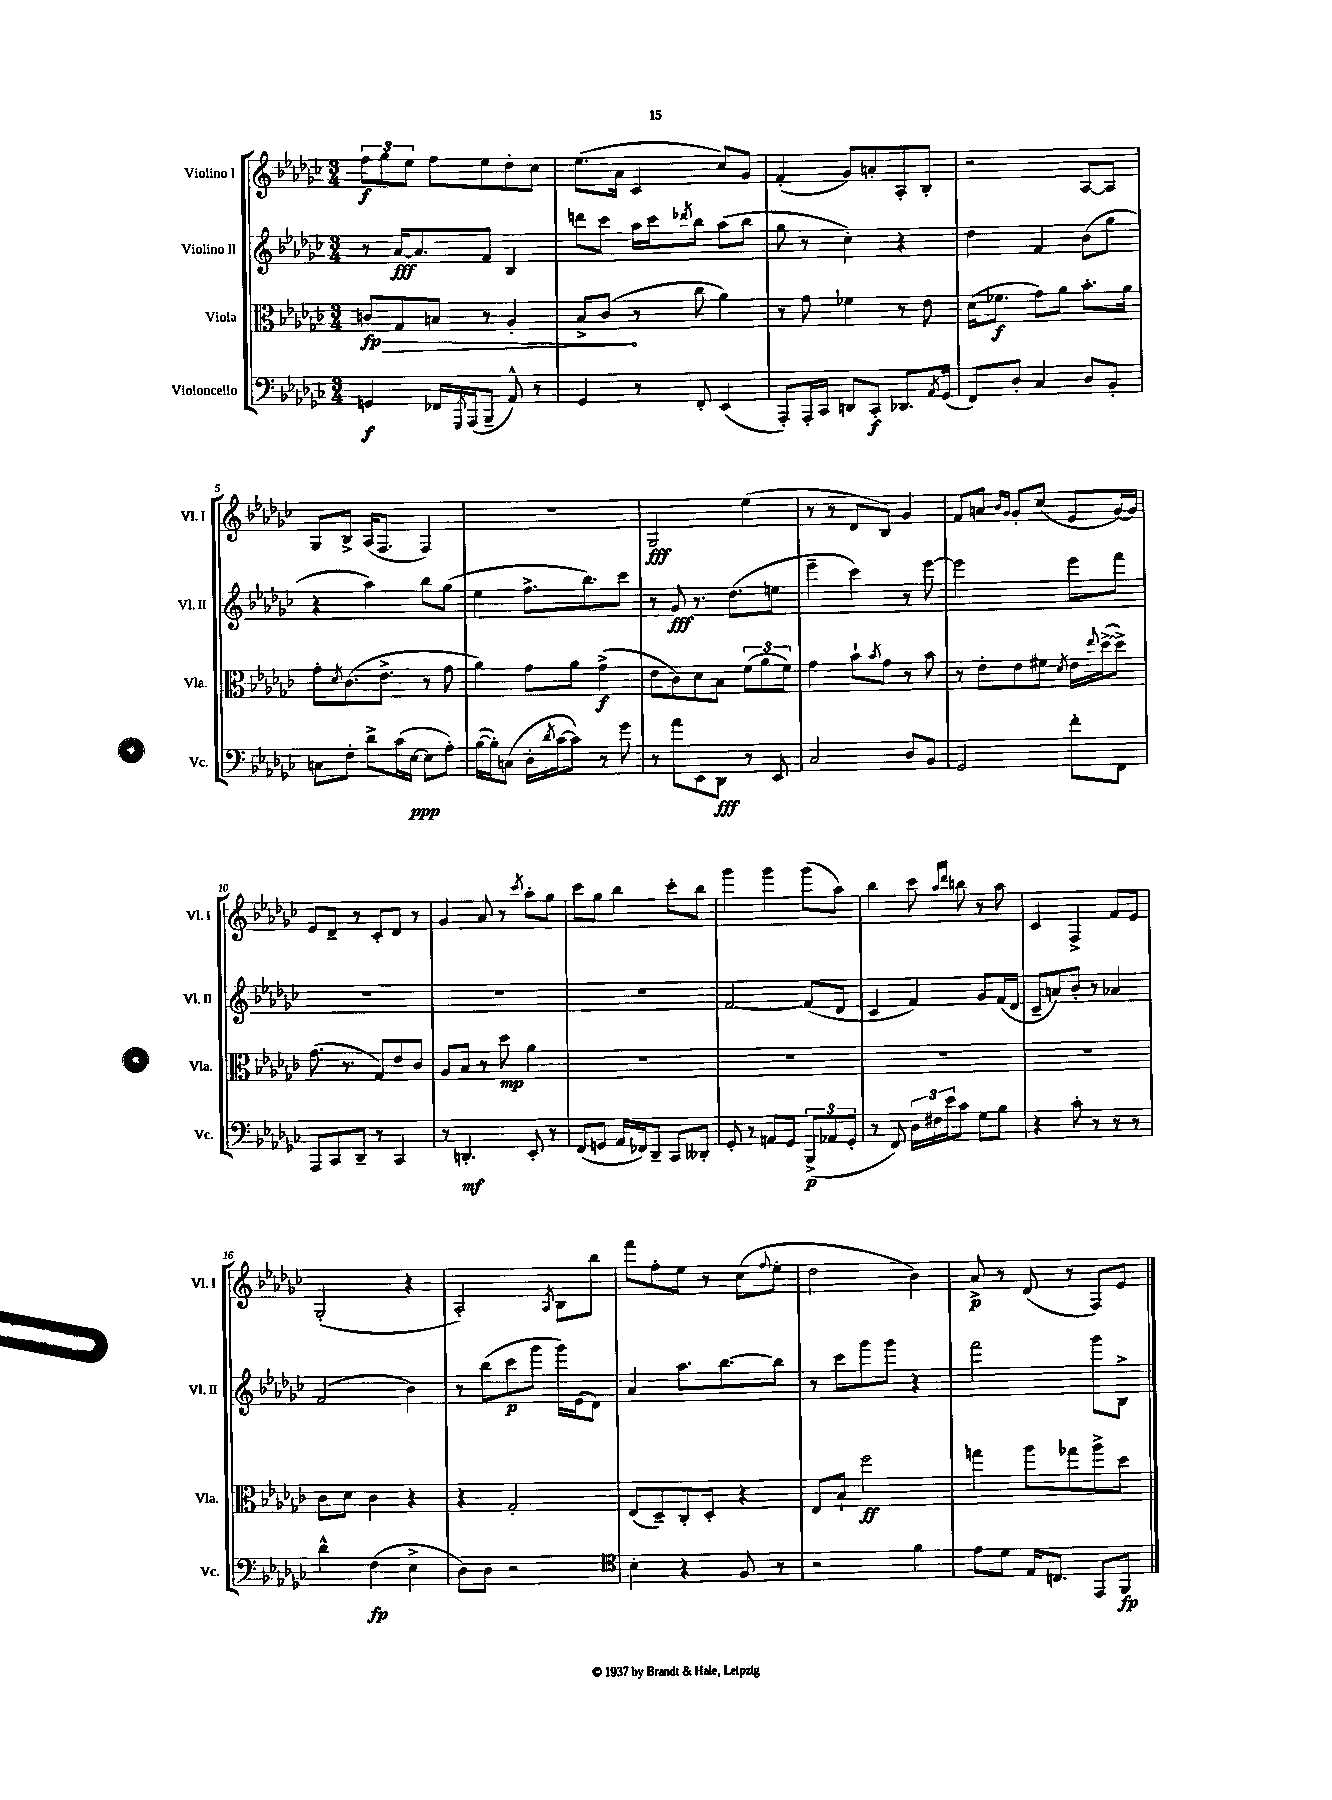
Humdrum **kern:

**kern	**kern	**kern	**kern
*staff4	*staff3	*staff2	*staff1
*clefF4	*clefC3	*clefG2	*clefG2
*k[b-e-a-d-g-c-]	*k[b-e-a-d-g-c-]	*k[b-e-a-d-g-c-]	*k[b-e-a-d-g-c-]
*M3/4	*M3/4	*M3/4	*M3/4
4GG	8c	8r	12ff
.	.	.	12gg-
.	8G-	[16a-	.
.	.	.	12ee-
.	.	8.a-]	.
16FF-	8B	.	8ff
8qGGG-	.	.	.
(16AAA-	.	.	.
8BBB-~	8r	8f	8ee-
8AA-^^)	4A-'	4B-	8dd-'
8r	.	.	8cc-
=	=	=	=
4GG-	8B-^	8ddd	(8.ee-
.	(8c-	8ccc-	.
.	.	.	16a-
8r	8r	16aa-	4c-
.	.	16ccc-	.
.	.	8qddd-	.
8FF'	8cc-	8bb-	.
(4EE-	4a-)	(8aa-	8cc-)
.	.	8bb-	8g-
=	=	=	=
8AAA-')	8r	8gg-	(4f'
16AAA-'	8g-	8r	.
16CC-	.	.	.
8DD	4f-	4cc-')	8g-)
8CC-'	.	.	8a'
8.DD-	8r	4r	8A-'
.	8e-	.	8B-'
8qAA-	.	.	.
(16GG-	.	.	.
=	=	=	=
8FF)	(16d-	4dd-	2r
.	8.f-	.	.
8D-'	.	.	.
4C-	8g-)	4f	.
.	8a-	.	.
8D-	8.b-'	(8b-	[8A-
8BB-'	.	8gg-	8A-]
.	16a-	.	.
=	=	=	=
8C	8g-'	4r	8G-
.	8qd-	.	.
8F'	(8.c-	.	8B-^
8d-^	.	4aa-)	(16A-
.	8.e-^	.	8.F
(16c-	.	.	.
[16E-	.	.	.
8E-]	8r	8bb-	4F)
8A-')	8g-	(8gg-	.
=	=	=	=
([16B-	4a-)	4ee-	2.r
16B-'])	.	.	.
(8C	.	.	.
16D-'	8g-	8.ff^	.
8qd-	.	.	.
[16c-	.	.	.
8c-])	8a-	.	.
.	.	8.bb-)	.
8r	(4g-^	.	.
8g-	.	8ccc-	.
=	=	=	=
8r	8e-	8r	2G-
8a-	8c-)	8g-	.
8EE-	8d-	8.r	.
8DD-	8B-	.	.
.	.	(8.dd-	.
8r	(12f	.	(4ee-
.	12a-	.	.
8EE-	.	8ee	.
.	12f)	.	.
=	=	=	=
2C-	4g-	4eee-~	8r
.	.	.	8r
.	8b-`	4ccc-)	8d-
.	8qb-	.	.
.	8g-	.	8B-)
8D-	8r	8r	4g-
8BB-	8b-	[8eee-	.
=	=	=	=
2GG-	8r	2eee-]	8f
.	8e-'	.	8a
.	.	.	16qqb-
.	.	.	16qqg-
.	8e-	.	8g-'
.	8f#	.	(8cc-
.	8qd-	.	.
8f'	16e-	8eee-	8e-
.	8qqee-	.	.
.	([16dd-^	.	.
8FF	8dd-^])	8fff	[16g-)
.	.	.	16g-]
=	=	=	=
8AAA-	(8.g-	2.r	8e-
8CC-	.	.	8d-~
.	8.r	.	.
8DD-~	.	.	8r
8r	8G-)	.	8c-'
4CC-	8e-	.	8d-
.	8c-	.	8r
=	=	=	=
8r	8A-	2.r	4g-
4.DD'	8B-	.	.
.	8r	.	8a-
.	8dd-	.	8r
.	.	.	8qccc-
8EE-'	4a-	.	8aa-'
8r	.	.	8gg-
=	=	=	=
(8FF	2.r	2.r	8ccc-
8GG	.	.	8gg-
16AA-	.	.	4bb-
16FF-)	.	.	.
8DD-~	.	.	.
8CC-	.	.	8ccc-'
8DD--'	.	.	8bb-
=	=	=	=
8GG-'	2.r	[2f	4ggg-
8r	.	.	.
8AA	.	.	4ggg-
8GG-	.	.	.
(12BBB-^	.	(8f]	(8ggg-
12AA-	.	.	.
.	.	8d-	8aa-)
12GG-'	.	.	.
=	=	=	=
8r	2.r	4c-	4bb-
8FF)	.	.	.
24D-	.	4f)	8ccc-
24F#	.	.	.
24e-	.	.	.
.	.	.	16qqaa-
.	.	.	16qqddd-
8c-	.	.	8bb
8G-	.	8g-	8r
8B-	.	(16f	8aa-
.	.	16d-	.
=	=	=	=
4r	2.r	8c-~	4c-
.	.	8a)	.
8c-'	.	8b-'	4F^
8r	.	8r	.
8r	.	4a-	8f
8r	.	.	8e-
=	=	=	=
4d-^^	8c-	(2f	(2G-'
.	8d-	.	.
(4F	4c-	.	.
4E-^	4r	4b-)	4r
=	=	=	=
8D-)	4r	8r	2A-')
8D-	.	(8bb-	.
2r	2G-'	8ccc-	.
.	.	8ggg-	.
.	.	.	8qA-
.	.	16ggg-)	8B-
.	.	(16e-	.
.	.	8d-)	8bb-
=	=	=	=
*clefC4	*	*	*
4B-'	(8E-	4a-	8fff
.	8D-~)	.	8ff'
4r	8C-'	8.aa-	8ee-
.	8D-'	.	8r
.	.	[8.bb-	.
8F	4r	.	(8cc-
.	.	.	8qqff
8r	.	8bb-]	8ee-'
=	=	=	=
2r	8E-	8r	2dd-
.	8B-`	8ccc-	.
.	2ff	8ggg-	.
.	.	8ggg-	.
4f	.	4r	4b-)
=	=	=	=
8e-	4gg	2fff	8a-^
8d-	.	.	8r
16E-	8aa-	.	(8d-
8.C	.	.	.
.	8gg-	.	8r
8EE-	8aa-^	8ggg-	8F)
8FF	8dd-	8B-^	8e-
==	==	==	==
*-	*-	*-	*-
